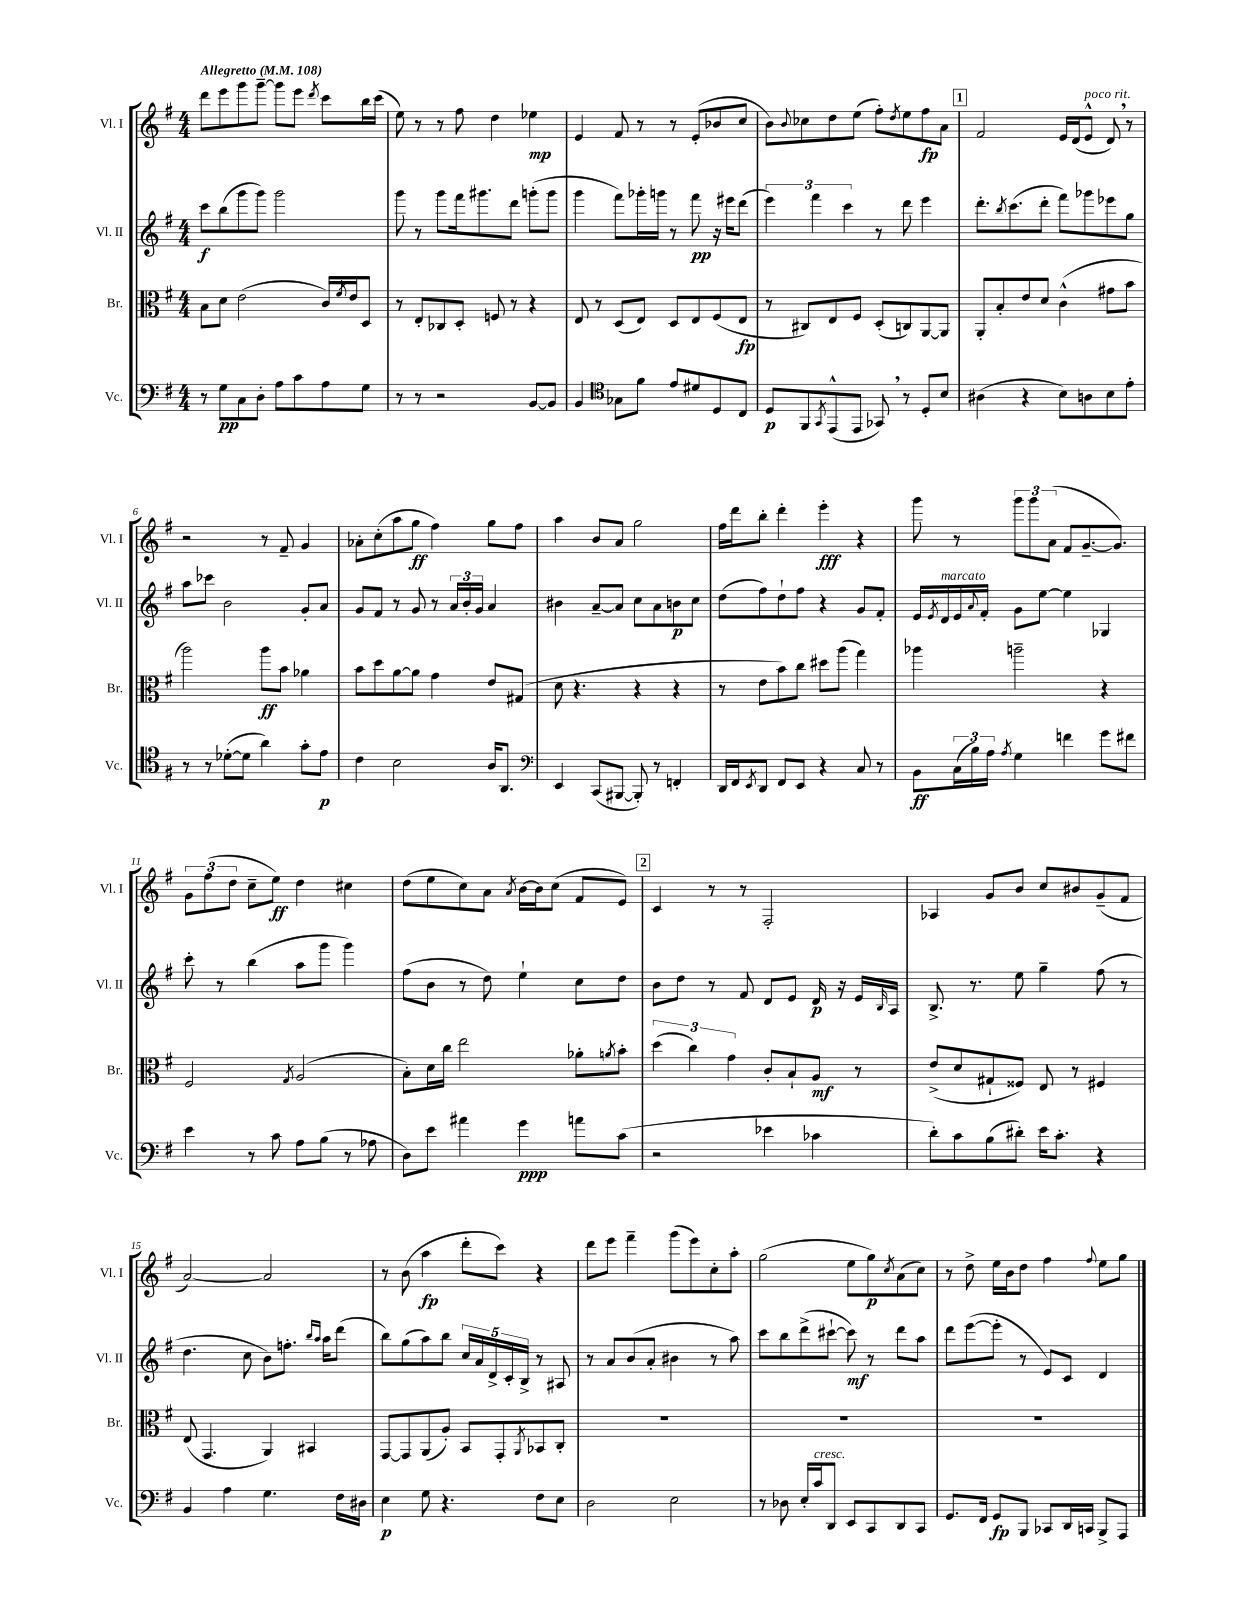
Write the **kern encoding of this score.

**kern	**kern	**kern	**kern
*staff4	*staff3	*staff2	*staff1
*clefF4	*clefC3	*clefG2	*clefG2
*k[f#]	*k[f#]	*k[f#]	*k[f#]
*M4/4	*M4/4	*M4/4	*M4/4
*MM108	*MM108	*MM108	*MM108
8r	8B\L	8ccc\L	8ddd\L
8G\L	8d\J	(8bb\	8eee\
8C\	(2e\	8ggg\	8ggg\
8D'\J	.	8ggg\J)	[8ggg~\J
8A\L	.	2ggg\	8ggg\]L
8c\	.	.	8eee\J
.	.	.	8qddd/
8A\	16c/LL)	.	8ccc\L
.	8qf#/	.	.
.	16e/J	.	.
8G\J	8D/J	.	16bb\L
.	.	.	(16ccc\JJ
=	=	=	=
8r	8r	8ggg\	8ee\)
8r	8E'/L	8r	8r
2r	8C-/	8ggg\L	8r
.	8D'/J	16fff#\k	8ff#\
.	.	8.ggg#\	.
.	8F/	.	4dd\
.	8r	8ddd\J	.
[8BB/L	4r	(8ggg'\L	4ee-\
8BB/]J	.	8ggg\J	.
=	=	=	=
4BB/	8E/	4ggg\	4e/
.	8r	.	.
*clefC4	*	*	*
8G-\L	(8D/L	8fff#\L)	8f#/
8f#\J	8E/J)	16ggg-'\L	8r
.	.	16ggg\JJ	.
8e/L	8D/L	8r	8r
8d#/	8E/	8fff#\	(8e'/L
8D/	(8F#/	16r	8b-/
.	.	16eee#\LK	.
8C/J	8E/J	(8ddd\J	8cc/J
=	=	=	=
8D/L	8r	6eee\)	8b\L)
.	.	.	8qqb/
8FF#/	8C#/L)	.	8cc-\
.	.	6fff#\	.
8qGG/	.	.	.
(8EE^^/	8E/	.	8dd\
.	.	6ccc\	.
8EE/J	8F#/J	.	(8ee\J
8GG-/)	(8D'/L	8r	8ff#'\L)
.	.	.	8qdd/
8r	8C/)	8ddd\	8ee\
8D'/L	[8AA/	4eee\	8ff#\
8B/J	8AA/]J	.	8a\J
=	=	=	=
(4A#\	8AA'/L	8.ddd'\L	2f#/
.	8B'/	.	.
.	.	8qbb/	.
.	.	(8.ccc\	.
4r	8e/	.	.
.	8d/J	8ddd'\J	.
8B\L)	(4c^^\	8fff#\L)	16e/LL
.	.	.	(16d/J
8A\	.	8ggg-\	8e^^/J
8B\	8g#\L	8eee-\	8d/)
8e'\J	8b\J	8gg\J	8r
=	=	=	=
8r	2aa\)	8aa\L	2r
8r	.	8ccc-\J	.
([8d-'\L	.	2b\	.
8d-\]J	.	.	.
4a\)	8aa\L	.	8r
.	8b\J	.	8f#~/
8g'\L	4a-\	8g'/L	4g/
8e\J	.	8a/J	.
=	=	=	=
4c\	8b\L	8g/L	8a-'\L
.	8dd\	8f#/J	(8cc'\
2B\	[8a\	8r	8aa\
.	8a\]J	8g/	8gg\J
.	4g\	8r	4ff#\)
.	.	24a/LL	.
.	.	24b'/	.
.	.	24g/JJ	.
16A/LK	8e/L	4a/	8gg\L
8.AA/J	.	.	.
.	(8G#/J	.	8ff#\J
=	=	=	=
*clefF4	*	*	*
4EE/	8d\	4b#\	4aa\
.	4.r	.	.
(8CC/L	.	[8a~/L	8b/L
[8BBB#/J	.	8a/]J	8a/J
8BBB#'/])	4r	8cc\L	2gg\
8r	.	8a\	.
4FF'/	4r	8b\	.
.	.	8cc\J	.
=	=	=	=
16DD/LL	8r	(8dd\L	16ff#\LL
16FF#/J	.	.	16ddd\J
8qEE/	.	.	.
8DD/J	8e\L	8ff#\)	8bb'\J
8FF#/L	8b\)	8dd`\	4ddd'\
8EE/J	8cc\J	8ff#\J	.
4r	8dd#\L	4r	4eee'\
.	(8aa\J	.	.
8C/	4gg\)	8g/L	4r
8r	.	8f#'/J	.
=	=	=	=
8BB\L	4aa-\	16e/LL	8ggg\
.	.	8qe/	.
.	.	16d/	.
(24C\L	.	16e/	8r
24B\)	.	.	.
.	.	8qqa/	.
.	.	16f#'/JJ	.
24A\JJ	.	.	.
8qA/	.	.	.
4G\	2aa~\	8g\L	12ggg\L
.	.	.	12ggg\
.	.	[8ee\J	.
.	.	.	(12a\J
4f\	.	4ee\]	8f#/L
.	.	.	[8.g~/
8g\L	4r	4G-/	.
.	.	.	8.g/]J)
8f#\J	.	.	.
=	=	=	=
4e\	2F#/	8ccc'\	12g\L
.	.	.	(12ff#\
.	.	8r	.
.	.	.	12dd\J
8r	.	(4bb\	8cc~\L
8c\	.	.	8ee\J)
.	8qG/	.	.
8A\L	(2A/	8aa\L	4dd\
(8B\J	.	8ggg\J	.
8r	.	4ggg\)	4cc#\
8A-\	.	.	.
=	=	=	=
8D\L)	8B'\L)	(8ff#\L	(8dd\L
8e\J	16d\L	8b\J	8ee\
.	16cc\JJ	.	.
4a#\	2ee\	8r	8cc\)
.	.	8dd\)	8a\J
.	.	.	8qa/
4g\	.	4ee`\	[16b\LL
.	.	.	16b\]J
.	.	.	(8cc\J
8a\L	8a-'\L	8cc\L	8f#/L
.	8qa/	.	.
(8c\J	8b'\J	8dd\J	8e/J)
=	=	=	=
2r	(6dd\	8b\L	4c/
.	.	8dd\J	.
.	6cc\)	.	.
.	.	8r	8r
.	6g\	.	.
.	.	8f#/	8r
4e-\	8c'/L	8d/L	2F#'/
.	8B`/	8e/J	.
4c-\	8A/J	16d/	.
.	.	16r	.
.	8r	16e/LL	.
.	.	16qqB/	.
.	.	16A/JJ	.
=	=	=	=
8d'\L)	(8e^/L	8.B^/	4A-/
8c\	8d/	.	.
.	.	8.r	.
(8B\	8G#`/	.	8g/L
8d#'\J)	8F##/J)	8ee\	8b/J
16e\LK	8E/	4gg~\	8cc/L
8.c'\J	.	.	.
.	8r	.	8b#/
4r	4F#/	(8ff#\	(8g~/
.	.	8r	8f#/J
=	=	=	=
4BB/	(8E/	4.dd\	[2a/)
.	4.GG/	.	.
4A\	.	.	.
.	.	8cc\	.
4.G\	4AA/)	8b\L)	2a/]
.	.	8.ff'\J	.
.	4BB#/	.	.
.	.	16qqbb/LL	.
.	.	16qqaa/JJ	.
.	.	16aa\LK	.
16F#\LL	.	(8ddd\J	.
16D#\JJ	.	.	.
=	=	=	=
4E\	[8GG/L	8bb\L)	8r
.	8GG/]	(8gg\	(8b\
8G\	(8AA/	8aa\)	4aa\
4.r	8A'/J)	8bb\J	.
.	8BB/L	20cc/LL	8ddd'\L
.	.	20a/	.
.	.	20d^/	.
.	8GG'/	.	8ccc\J)
.	.	20c'/	.
.	.	20B^/JJ	.
.	8qAA/	.	.
8F#\L	8BB-/	8r	4r
8E\J	8C'/J	8A#/	.
=	=	=	=
2D\	1r	8r	8ddd\L
.	.	8a/L	8eee\J
.	.	(8b/	4fff#~\
.	.	8a'/J	.
2E\	.	4b#\	(8ggg\L
.	.	.	8eee\)
.	.	8r	8cc'\
.	.	8aa\)	8aa'\J
=	=	=	=
8r	1r	8ccc\L	(2gg\
8D-\	.	8bb\	.
16E'/LL	.	(8ddd^\	.
16c/J	.	.	.
8DD/J	.	[8ccc#`\J	.
8EE/L	.	8ccc#\])	8ee\L
8CC/	.	8r	8gg\)
.	.	.	8qcc/
8DD/	.	8ddd\L	(8a\
8CC/J	.	8aa\J	8cc\J)
=	=	=	=
8.GG/L	1r	8ddd\L	8r
.	.	([8eee\	8dd^\
16FF#/Jk	.	.	.
8GG/L	.	8eee'\]J	16ee\LL
.	.	.	16b\J
8BBB/J	.	8r	8dd\J
8CC-/L	.	8e/L)	4ff#\
16DD/L	.	8c/J	.
16CC/JJ	.	.	.
.	.	.	8qqff#/
8BBB^/L	.	4d/	8ee\L
8AAA/J	.	.	8gg\J
==	==	==	==
*-	*-	*-	*-
